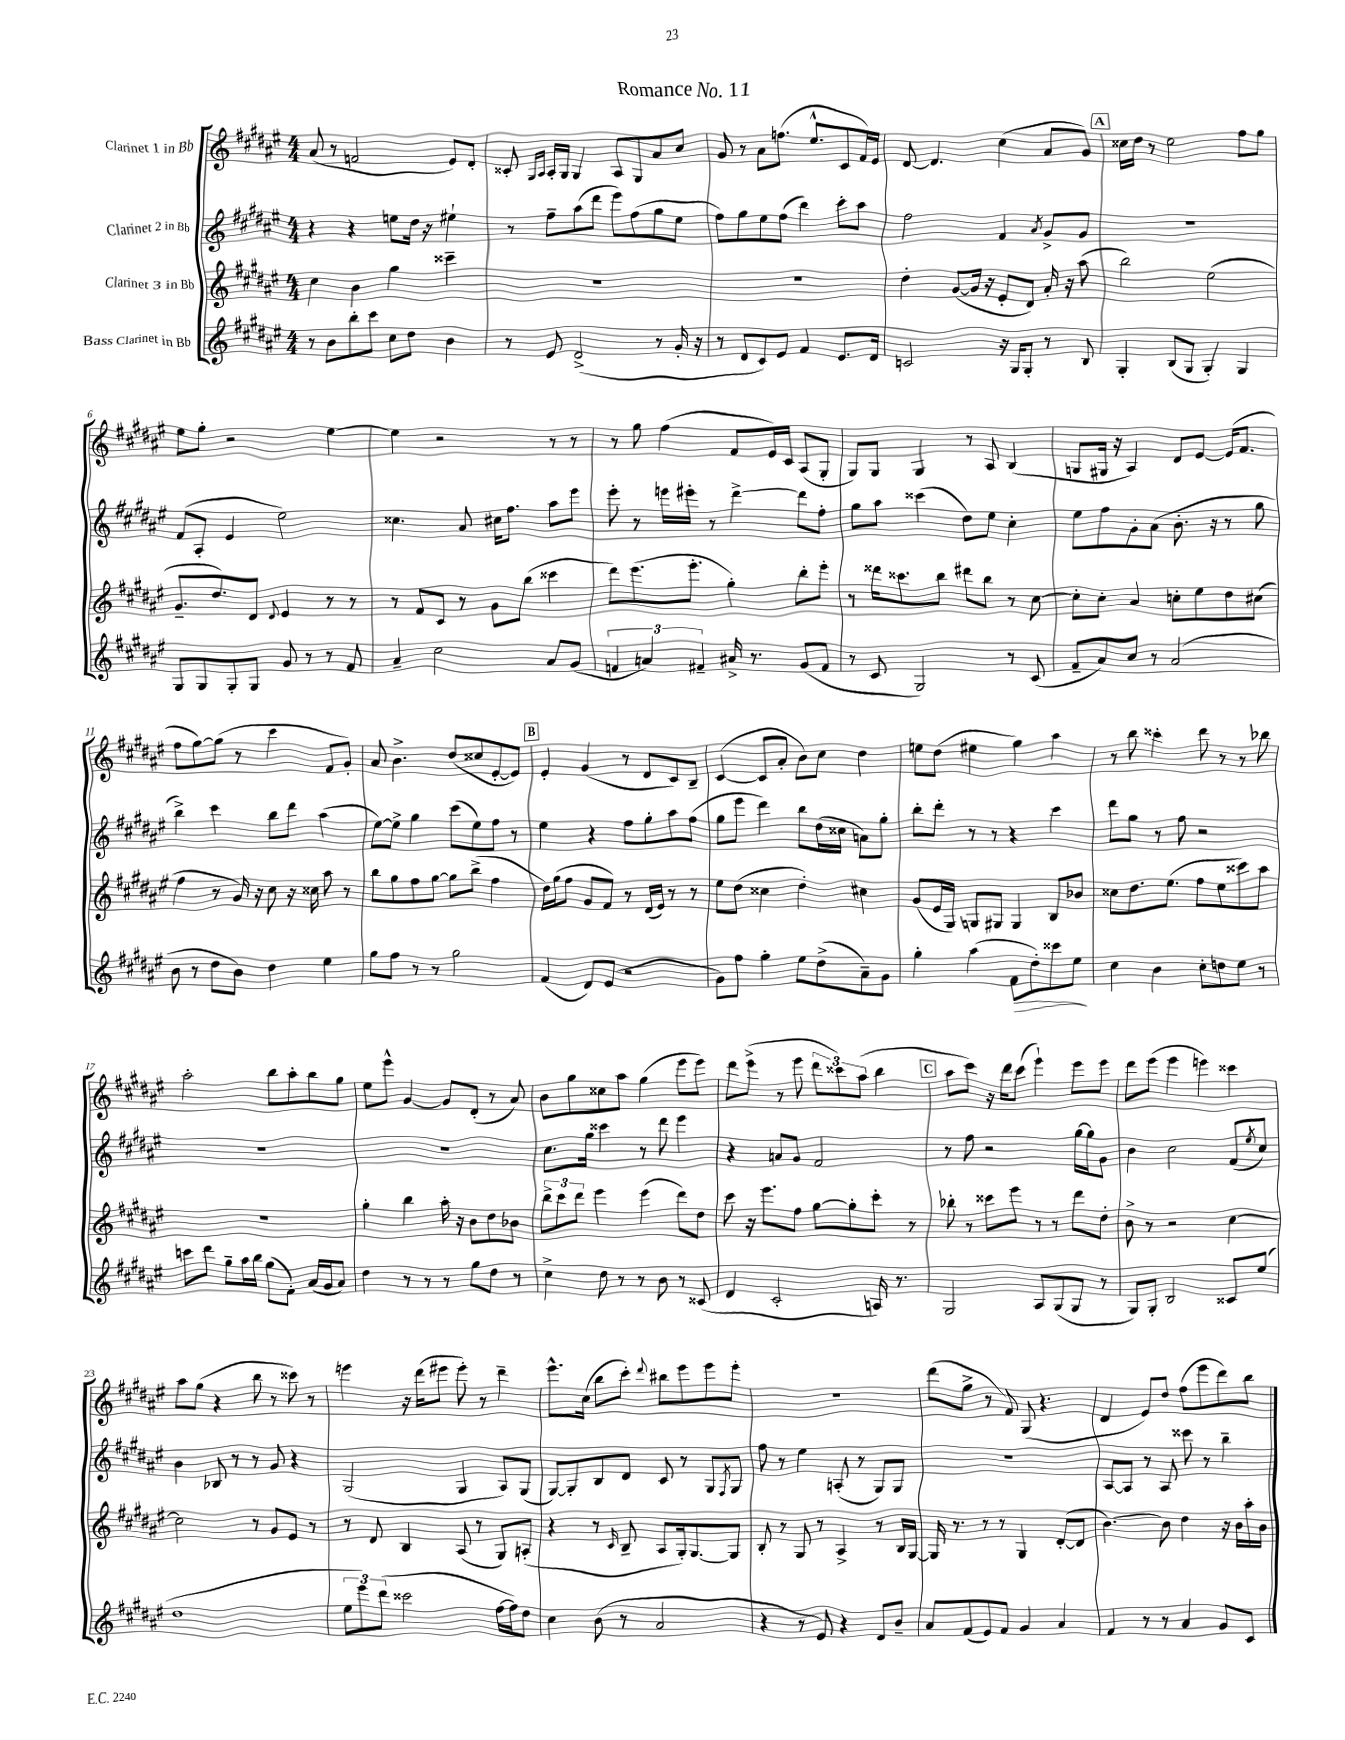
\header { title = "Romance No. 11" }
<<
\new StaffGroup <<
\new Staff = "s0" \with { instrumentName = "Clarinet 1 in Bb" } {
    \clef treble \key fis \major \numericTimeSignature \time 4/4
    ais'8( r8 f'2 eis'8) dis'8-. |
    cisis'8-. \grace { gis16 ais16 } ais16-. gis16 gis4 ais8 gis8 ais'8 cis''8 |
    gis'8 r8 ais'8 f''8.( eis''8.-^ cis'8 fis'16) eis'16 |
    dis'8~ dis'4. cis''4( ais'8 gis'8) |
    \mark \markup { \box "A" } cisis''16 dis''16 r8 eis''2 fis''8 gis''8 |
    eis''8 gis''8-. r2 eis''4~ |
    eis''4 r2 r8 r8 |
    r8 gis''8 fis''4( fis'8 eis'16) cis'16 ais8( gis8-. |
    gis8) gis8 gis4 r8 ais8 b4( |
    g8 gis16 r16 ais4) dis'8 eis'8~ eis'16( fis'8. |
    fis''8 gis''8~) gis''8( r8 cis'''4 fis'8 gis'8-.) |
    ais'8 b'4.-> dis''8( cisis''8 eis'8~-. eis'8) |
    \mark \markup { \box "B" } eis'4-. gis'4( r8 dis'8 cis'8) b8-- |
    cis'4~( cis'8 ais'8-. b'8) cis''8 dis''4 |
    e''8 dis''8( eis''4 gis''4) ais''4 |
    r8 b''8 cisis'''4-. dis'''8 r8 r8 bes''8 |
    ais''2-. b''8 ais''8-. b''8 gis''8 |
    eis''8 eis'''8-^ gis'4~ gis'8 dis'8-.( r8 ais'8) |
    b'8 gis''8 cisis''8 ais''8 gis''4( eis'''8 eis'''8) |
    dis'''8 eis'''8->( r8 eis'''8 \tuplet 3/2 { dis'''8 cisis'''8) ais''8( } b''4 |
    \mark \markup { \box "C" } ais''8 cis'''8) r16 dis'''16 cis'''8( eis'''4-!) eis'''8 eis'''8 |
    dis'''8 eis'''8( eis'''4 e'''4) cisis'''4 |
    ais''8 gis''8( r4 b''8 r8 cisis'''8) r8 |
    e'''4 r16 dis'''16( eis'''8 eis'''8-.) r8 dis'''4-- |
    eis'''8.-^ cis''16( b''8 cis'''8-.) \appoggiatura { dis'''8 } bis''8 eis'''8 eis'''8 eis'''8-. |
    r1 |
    dis'''8( gis''8-> r8 fis'8) gis8( r4. |
    dis'4 eis'8) dis''8 fis''8( eis'''8 dis'''8) b''8 \bar "|." |
}
\new Staff = "s1" \with { instrumentName = "Clarinet 2 in Bb" } {
    \clef treble \key fis \major \numericTimeSignature \time 4/4
    r4 r4 e''8 dis''16 r16 eis''4-! |
    r8 fis''8-- ais''8( dis'''8 eis'''8) fis''8( gis''8 eis''8 |
    fis''8) gis''8 eis''8 fis''8( dis'''4) cis'''8-. ais''8 |
    fis''2 fis'4 \acciaccatura { ais'8 } gis'8-> gis'8 |
    \mark \markup { \box "A" } R1 |
    fis'8( ais8-. eis'4 eis''2) |
    cisis''4. ais'8 cis''16 fis''8. ais''8 eis'''8 |
    eis'''8-. r8 e'''16 eis'''16-. r8 dis'''4~-> dis'''8 fis''8-. |
    gis''8 ais''8 cisis'''4( dis''8) eis''8 cis''4-. |
    eis''8 fis''8 gis'8-. ais'8( b'8.-. r16 r8 gis''8 |
    b''4->) cis'''4 b''8 dis'''8 ais''4( |
    eis''8~) eis''8-> gis''4 cis'''8( eis''8) fis''8 r8 |
    \mark \markup { \box "B" } eis''4 r4 fis''8 gis''8-. ais''8 fis''8( |
    gis''8 eis'''8 dis'''4) b''8 dis''16( cisis''16 a'8) gis''8-. |
    b''8-. dis'''8-. r8 r8 r4 cis'''4 |
    dis'''8 gis''8 r8 fis''8 r2 |
    R1 |
    R1 |
    cis''8. gis''16 cisis'''4 r8 dis'''8 eis'''4 |
    r4 a'8 gis'8 fis'2 |
    \mark \markup { \box "C" } r8 fis''8 r2 gis''16~ gis''16 gis'8 |
    b'4 cis''2 fis'8( \acciaccatura { eis''8 } cis''8) |
    b'4 bes8 r8 r8 gis'8 r4 |
    gis2( gis4 ais8) gis8( |
    gis8~) gis8-. b8 dis'8 cis'8 r8 gis8 \acciaccatura { fis8 } gis8 |
    fis''8 r8 eis''4 a8-.( r8 gis8) gis8 |
    R1 |
    ais8~ ais8 r8 ais8 cisis'''8 r8 b''4-- \bar "|." |
}
\new Staff = "s2" \with { instrumentName = "Clarinet 3 in Bb" } {
    \clef treble \key fis \major \numericTimeSignature \time 4/4
    cis''4 b'4 gis''4 cisis'''4-- |
    R1 |
    R1 |
    dis''4-. gis'8~( gis'16 r16 eis'8-. dis'8) ais'16-. r16 ais''8( |
    \mark \markup { \box "A" } b''2) eis''2( |
    gis'8.-- dis''8.) dis'8 \appoggiatura { dis'8 } eis'4 r8 r8 |
    r8 fis'8 cis'8 r8 gis'8 b''8( cisis'''4 |
    dis'''8) eis'''8.( eis'''8.-. gis''4-.) b''8-. eis'''8-. |
    r8 disis'''16 cisis'''8. b''8 dis'''8 b''8 r8 cis''8~ |
    cis''8-. cis''8-. ais'4 c''8-. eis''8 dis''8 cis''8( |
    fis''4 r8 gis'16) r16 cis''8 r16 cisis''16 ais''8 r8 |
    b''8 gis''8 fis''8 gis''8~ gis''8 b''8->( fis''4 |
    \mark \markup { \box "B" } dis''16) gis''16( fis''8 gis'8 fis'8) r8 dis'16( eis'16) r8 r8 |
    eis''8 dis''8( cisis''4 dis''4-.) cis''4 |
    gis'8( eis'16 gis16) g8 gis8 gis4 b8 bes'8 |
    cisis''8 dis''8. eis''8.( fis''8 eis''8 cisis'''8) ais''8 |
    R1 |
    gis''4-. b''4 ais''16-. r16 b'8 dis''8 bes'8 |
    \tuplet 3/2 { b''8-> cis'''8 dis'''8 } eis'''4 eis'''4( dis'''8) dis''8 |
    cis'''8 r16 eis'''8. fis''8 gis''8~ gis''8-. cis'''8-. r8 |
    \mark \markup { \box "C" } bes''8-. r8 cisis'''8 eis'''8 r8 r8 dis'''8 dis''8-. |
    b'8-> r8 r2 cis''4~ |
    cis''2 r8 gis'8 eis'8 r8 |
    r8 dis'8 b4 ais8( r8 gis8) a8-.( |
    r4 r8 \grace { cis'16 } b8-- ais8 gis16-.) gis8.~ gis8 |
    b8-. r8 gis8 r8 ais4-> r8 b16 gis16~ |
    gis16 r8. r8 r8 gis4 dis'8~-.( dis'8 |
    b'4.~) b'8 dis''4 r16 b'16 ais''16-. b'16 \bar "|." |
}
\new Staff = "s3" \with { instrumentName = "Bass Clarinet in Bb" } {
    \clef treble \key fis \major \numericTimeSignature \time 4/4
    r8 b'8 b''8-. cis'''8 cis''8 dis''8 b'4 |
    r8 eis'8 dis'2->( r8 gis'16-. r16 |
    r8 dis'8 cis'8) eis'8 fis'4 eis'8. dis'16 |
    c'2 r16 gis16 gis8-. r8 b8 |
    \mark \markup { \box "A" } gis4-. b8( gis8 gis4-.) gis4 |
    gis8 gis8 gis8-. gis8 gis'8 r8 r8 fis'8 |
    ais'4-- cis''2 ais'8 gis'8( |
    \tuplet 3/2 { f'4 a'4) fis'4-- } ais'16-> r8. gis'8( fis'8 |
    r8 cis'8 gis2) r8 cis'8( |
    fis'8-- ais'8) cis''8 r8 ais'2( |
    b'8 r8 dis''8 b'8) dis''4 eis''4 |
    gis''8 fis''8 r8 r8 gis''2 |
    \mark \markup { \box "B" } fis'4( dis'8) eis'8( r2 |
    gis'8) fis''8 gis''4-. eis''8 dis''8->( ais'8--) gis'8 |
    gis''4-. ais''4( fis'8\> dis''8-.) cisis'''8 eis''8\! |
    cis''4 b'4 cis''8-. d''8 eis''8 r8 |
    c'''8 dis'''8 gis''8-- ais''16 b''16 gis''8( fis'8-.) ais'16( gis'16 ais'8) |
    dis''4 r8 r8 r8 gis''8 dis''8 r8 |
    cis''4-> dis''8 r8 r8 b'8 r8 cisis'8( |
    dis'4 cis'2-. a16) r8. |
    \mark \markup { \box "C" } gis2 ais8 gis8( gis8 r8 |
    gis8) gis8-. b2 cisis'8 eis''8( |
    dis''1 |
    \tuplet 3/2 { eis''8 eis'''8) dis'''8( } cisis'''2 fis''16~ fis''16) dis''8 |
    cis''4 b'8( r8 ais'2 |
    r4 r8 eis'8) r4 dis'8 b'8-- |
    ais'8 fis'8( eis'8) fis'8 gis'4 ais'4 |
    fis'4 r8 r8 ais'4 gis'8 cis'8 \bar "|." |
}
>>
>>
